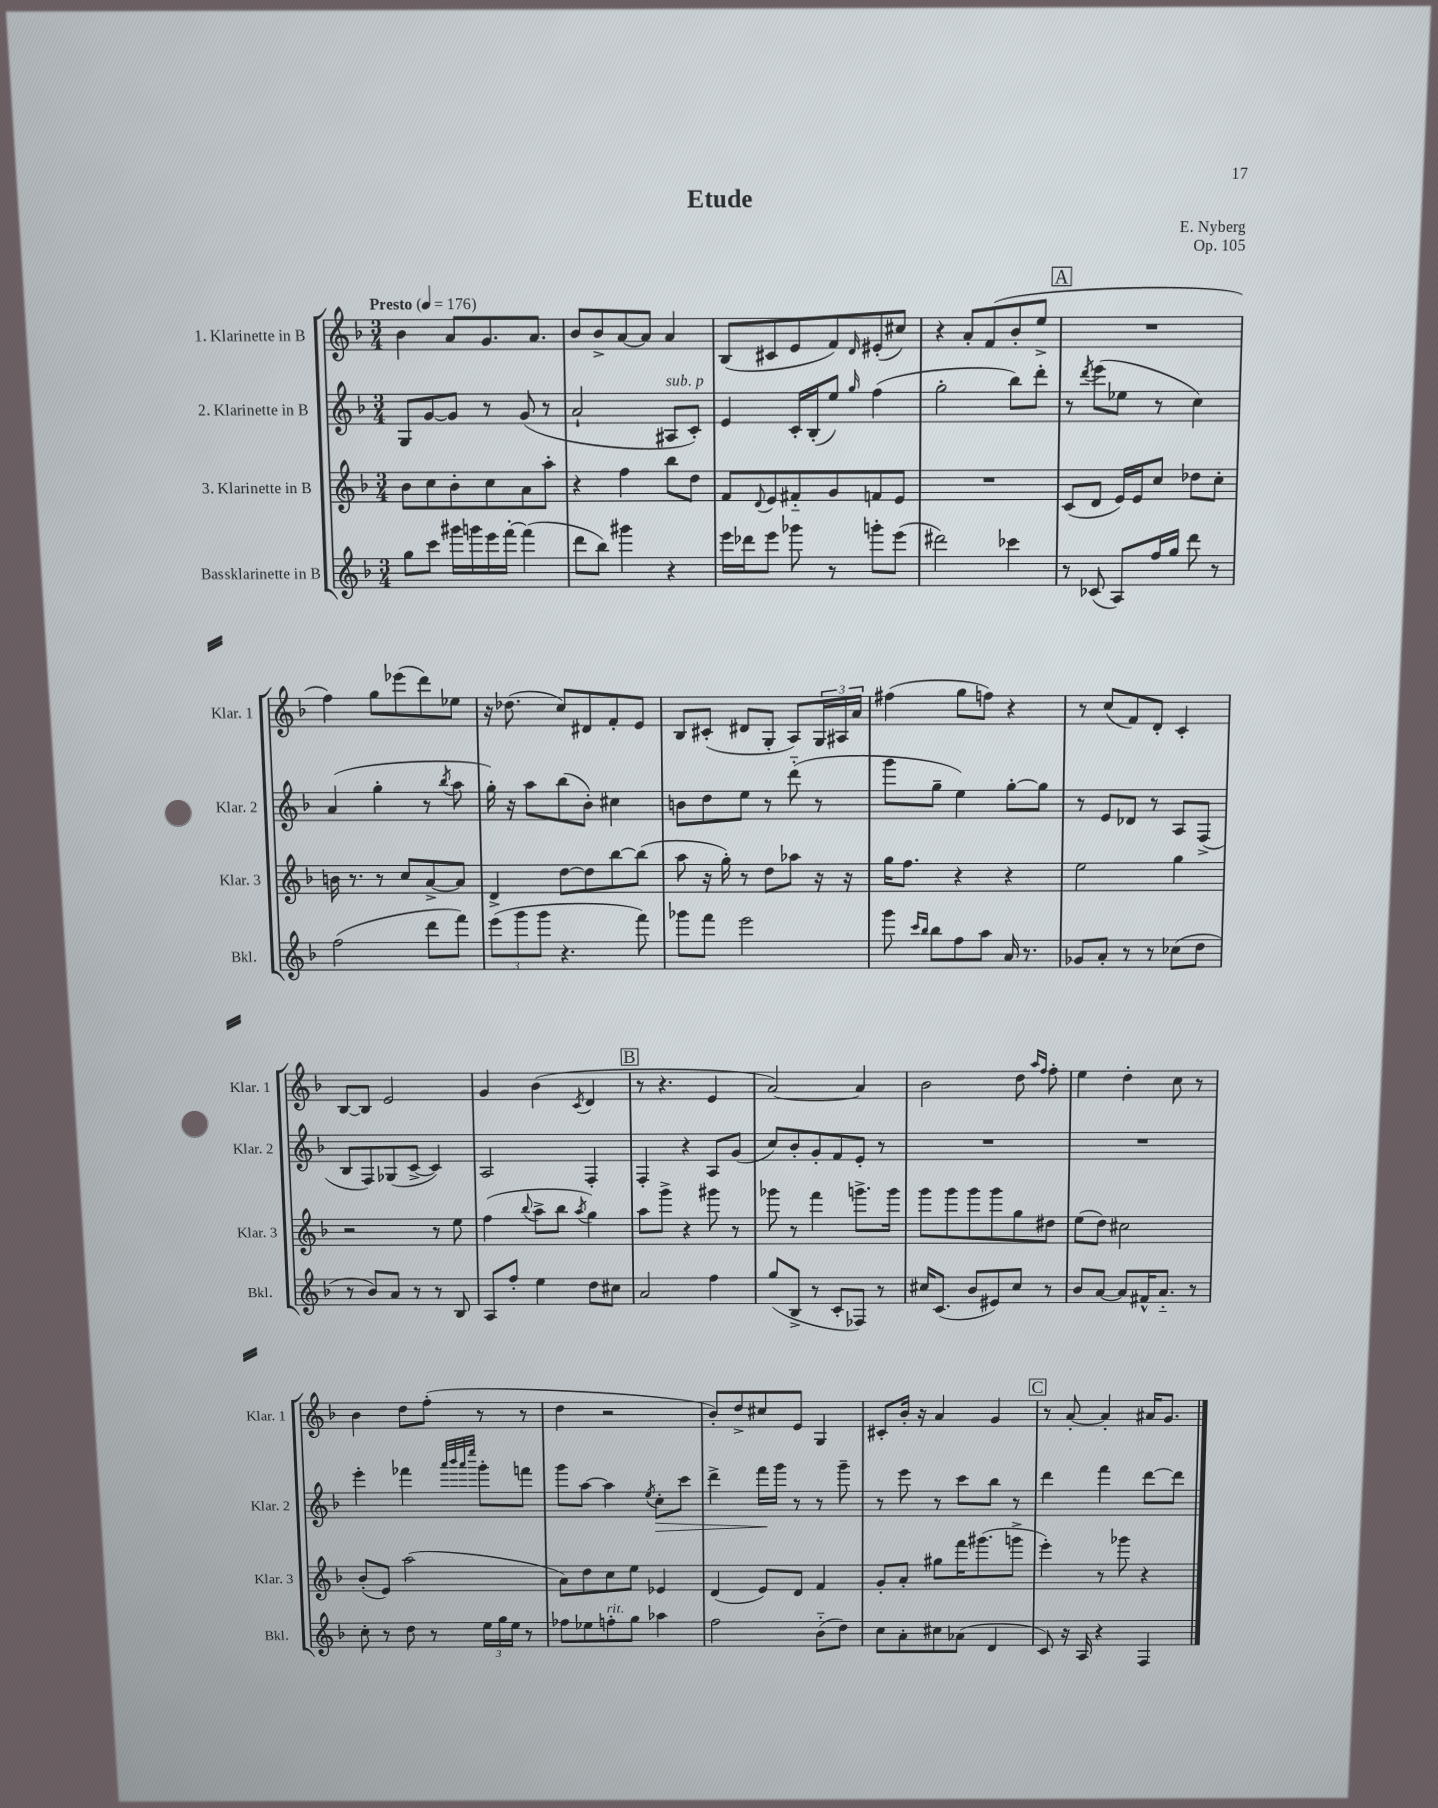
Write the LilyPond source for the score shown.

\header { title = "Etude" composer = "E. Nyberg" opus = "Op. 105" }
<<
\new StaffGroup <<
\new Staff = "s0" \with { instrumentName = "1. Klarinette in B" shortInstrumentName = "Klar. 1" } {
    \clef treble \key f \major \numericTimeSignature \time 3/4 \tempo "Presto" 4 = 176
    bes'4 a'8 g'8. a'8. |
    bes'8 bes'8-> a'8~ a'8 a'4 |
    bes8( cis'8 e'8 f'8) \grace { d'16 } eis'8-.( cis''8) |
    r4 a'8-. f'8( bes'8-. e''8-> |
    \mark \markup { \box "A" } R2. |
    f''4) g''8 ees'''8( d'''8) ees''8 |
    r16 des''8.( c''8) dis'8 f'8-. e'8 |
    bes8 cis'8-.( dis'8 g8-. a8) \tuplet 3/2 { g16 ais16 a'16 } |
    fis''4( g''8 f''8) r4 |
    r8 c''8( f'8) d'8-. c'4-. |
    bes8~ bes8 e'2 |
    g'4 bes'4( \acciaccatura { c'8 } d'4 |
    \mark \markup { \box "B" } r8 r4. e'4 |
    a'2~) a'4 |
    bes'2 d''8 \grace { a''16 f''16 } f''8-. |
    e''4 d''4-. c''8 r8 |
    bes'4 d''8 f''8-.( r8 r8 |
    d''4 r2 |
    bes'8-.) d''8-> cis''8 e'8 g4 |
    cis'8-. bes'16-. r16 a'4 g'4 |
    \mark \markup { \box "C" } r8 a'8~-. a'4-. ais'16 g'8. \bar "|." |
}
\new Staff = "s1" \with { instrumentName = "2. Klarinette in B" shortInstrumentName = "Klar. 2" } {
    \clef treble \key f \major \numericTimeSignature \time 3/4
    g8 g'8~ g'8 r8 g'8( r8 |
    a'2-! ais8^\markup { \italic "sub. p" } c'8-.) |
    e'4 c'16-. bes16-.( e''8) \grace { g''16 } f''4( |
    g''2-. bes''8) d'''8-. |
    \mark \markup { \box "A" } r8 \acciaccatura { d'''8 } e'''8( ees''8 r8 c''4) |
    a'4( g''4-. r8 \acciaccatura { bes''8 } a''8 |
    g''16-.) r16 a''8 bes''8( bes'8-.) cis''4 |
    b'8 d''8 e''8 r8 d'''8-_( r8 |
    g'''8 g''8-- e''4) g''8~-. g''8 |
    r8 e'8 des'8 r8 a8 f8->( |
    bes8 f8) ges8( c'8~-> c'4) |
    a2 f4-. |
    \mark \markup { \box "B" } f4-. r4 a8 g'8( |
    c''8) bes'8-. g'8-. f'8 e'8-. r8 |
    R2. |
    R2. |
    e'''4-. fes'''4 \grace { a'''32 bes'''32 a'''32 e''''32 } g'''8-. f'''8 |
    g'''8 a''8~ a''4 \acciaccatura { e''8 } c''8-.\> c'''8 |
    d'''4-> f'''16\! g'''16 r8 r8 g'''8-- |
    r8 e'''8 r8 c'''8 bes''8 r8 |
    \mark \markup { \box "C" } d'''4 f'''4 d'''8~ d'''8 \bar "|." |
}
\new Staff = "s2" \with { instrumentName = "3. Klarinette in B" shortInstrumentName = "Klar. 3" } {
    \clef treble \key f \major \numericTimeSignature \time 3/4
    bes'8 c''8 bes'8-. c''8 a'8 a''8-. |
    r4 f''4 bes''8 d''8 |
    f'8 \appoggiatura { d'8 } e'8 fis'8-_ g'8 f'8 e'8 |
    R2. |
    \mark \markup { \box "A" } c'8( d'8 e'16) e'16 c''8 des''8 c''8-. |
    b'16 r8. r8 c''8 a'8~-> a'8 |
    d'4-> d''8~ d''8 bes''8~ bes''8( |
    a''8 r16 g''16-.) r8 d''8 aes''8 r16 r16 |
    g''16 f''8. r4 r4 |
    e''2 g''4 |
    r2 r8 e''8 |
    f''4( \appoggiatura { bes''8 } a''8-> bes''8 \acciaccatura { a''8 } g''4) |
    \mark \markup { \box "B" } a''8 g'''8-> r4 gis'''8 r8 |
    ges'''8 r8 f'''4 g'''8.-> g'''16 |
    g'''8 g'''8 g'''8 g'''8 g''8 dis''8 |
    e''8( d''8) cis''2 |
    bes'8-.( e'8) a''2( |
    a'8) d''8 c''8 e''8 ees'4 |
    d'4( e'8) d'8 f'4 |
    g'8-. a'8-. gis''8 f'''16 gis'''8.( g'''8-> |
    \mark \markup { \box "C" } e'''4-.) r8 ges'''8 r4 \bar "|." |
}
\new Staff = "s3" \with { instrumentName = "Bassklarinette in B" shortInstrumentName = "Bkl." } {
    \clef treble \key f \major \numericTimeSignature \time 3/4
    g''8 c'''8 gis'''16 g'''16 e'''16 f'''16~-. f'''4( |
    d'''8 bes''8) gis'''4 r4 |
    e'''16 des'''16 e'''8 ges'''8 r8 g'''8-. e'''8( |
    dis'''2) ces'''4 |
    \mark \markup { \box "A" } r8 ces'8( a8) f''16 g''16 d'''8 r8 |
    f''2( d'''8 f'''8) |
    \tuplet 3/2 { e'''8( g'''8 g'''8 } r4. f'''8) |
    ges'''8 f'''8 e'''2 |
    g'''8 \grace { c'''16 bes''16 } bes''8 f''8 a''8 a'16 r8. |
    ges'8 a'8-. r8 r8 ces''8( d''8 |
    r8 bes'8) a'8 r8 r8 bes8 |
    a8 f''8-. e''4 d''8 cis''8 |
    \mark \markup { \box "B" } a'2 f''4 |
    g''8( bes8-> r8 c'8-. fes8) r8 |
    cis''16 c'8.( bes'8 eis'8) cis''8 r8 |
    bes'8 a'8~ a'8 fis'16-^ a'8.-_ r8 |
    c''8-. r8 d''8 r8 \tuplet 3/2 { e''16 g''16 e''16 } r8 |
    fes''8 ees''8 f''8-.^\markup { \italic "rit." } g''8 aes''4 |
    f''2 bes'8-_( d''8) |
    c''8 a'8-. cis''8 aes'8( d'4 |
    \mark \markup { \box "C" } c'8) r16 a16 r4 f4 \bar "|." |
}
>>
>>
\layout { \context { \Score \remove "Bar_number_engraver" } }
